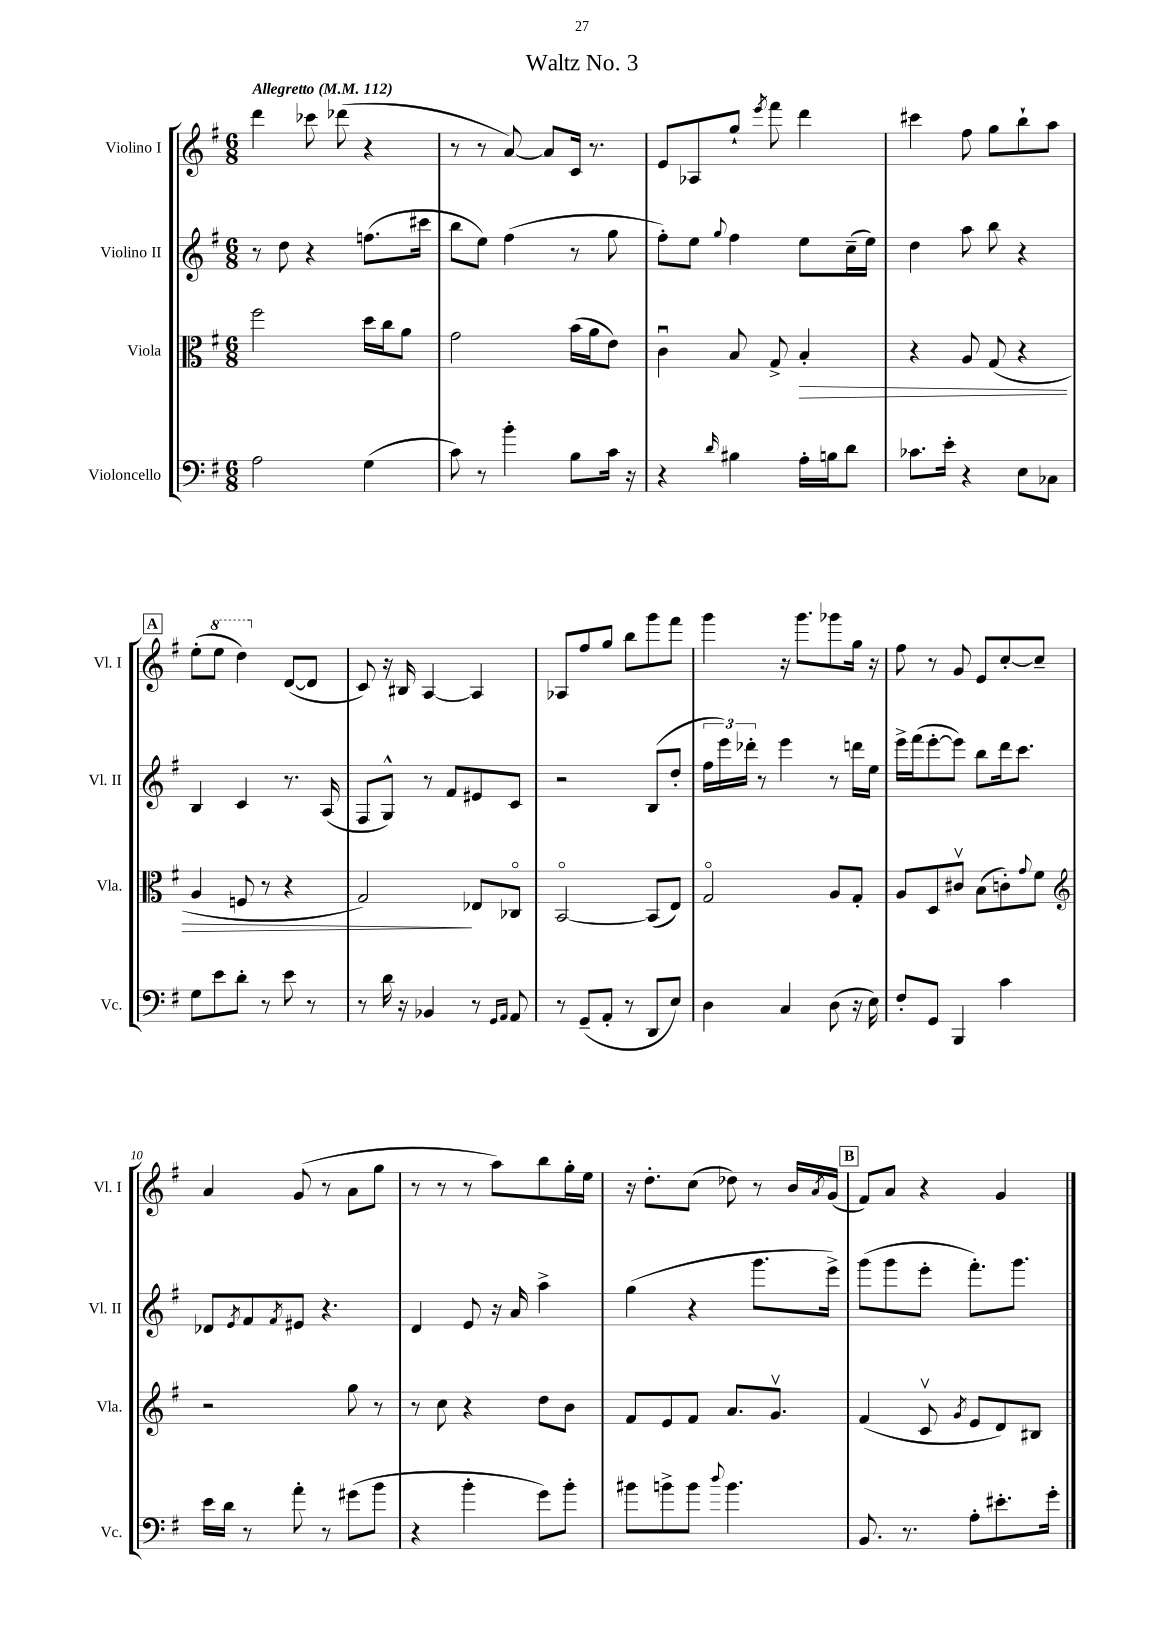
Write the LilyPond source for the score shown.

\header { title = "Waltz No. 3" }
<<
\new StaffGroup <<
\new Staff = "s0" \with { instrumentName = "Violino I" shortInstrumentName = "Vl. I" } {
    \clef treble \key g \major \numericTimeSignature \time 6/8 \tempo "Allegretto" 4 = 112
    d'''4 ces'''8 des'''8( r4 |
    r8 r8 a'8~) a'8 c'16 r8. |
    e'8 aes8 g''8-! \acciaccatura { e'''8 } fis'''8 d'''4 |
    cis'''4 fis''8 g''8 b''8-! a''8 |
    \mark \markup { \box "A" } e''8-.( \ottava #1 e'''8 d'''4) \ottava #0 d'8~( d'8 |
    c'8) r16 bis16 a4~ a4 |
    aes8 fis''8 g''8 b''8 g'''8 fis'''8 |
    g'''4 r16 g'''8. ges'''8 g''16 r16 |
    fis''8 r8 g'8 e'8 c''8~-. c''8-- |
    a'4 g'8( r8 a'8 g''8 |
    r8 r8 r8 a''8) b''8 g''16-. e''16 |
    r16 d''8.-. c''8( des''8) r8 b'16 \acciaccatura { a'8 } g'16( |
    \mark \markup { \box "B" } fis'8) a'8 r4 g'4 \bar "|." |
}
\new Staff = "s1" \with { instrumentName = "Violino II" shortInstrumentName = "Vl. II" } {
    \clef treble \key g \major \numericTimeSignature \time 6/8
    r8 d''8 r4 f''8.( cis'''16 |
    b''8 e''8) fis''4( r8 g''8 |
    fis''8-.) e''8 \appoggiatura { g''8 } fis''4 e''8 c''16--( e''16) |
    d''4 a''8 b''8 r4 |
    \mark \markup { \box "A" } b4 c'4 r8. a16( |
    fis8 g8-^) r8 fis'8 eis'8 c'8 |
    r2 b8( d''8-. |
    \tuplet 3/2 { fis''16 e'''16) des'''16-. } r8 e'''4 r8 d'''16 e''16 |
    e'''16-> fis'''16( e'''8~-. e'''8) b''8 d'''16 c'''8. |
    des'8 \acciaccatura { e'8 } fis'8 \acciaccatura { fis'8 } eis'8 r4. |
    d'4 e'8 r16 a'16 a''4-> |
    g''4( r4 g'''8. e'''16->) |
    \mark \markup { \box "B" } g'''8( g'''8 e'''8-. fis'''8.-.) g'''8. \bar "|." |
}
\new Staff = "s2" \with { instrumentName = "Viola" shortInstrumentName = "Vla." } {
    \clef alto \key g \major \numericTimeSignature \time 6/8
    fis''2 d''16 c''16 a'8 |
    g'2 b'16( a'16 e'8) |
    c'4\downbow b8 g8-> b4-.\> |
    r4 a8 g8( r4 |
    \mark \markup { \box "A" } a4 f8 r8 r4 |
    g2\!) ees8 ces8\flageolet |
    b,2~\flageolet b,8( e8) |
    g2\flageolet a8 g8-. |
    a8 d8 cis'8\upbow b8( c'8-.) \appoggiatura { g'8 } fis'8 |
    \clef treble r2 g''8 r8 |
    r8 c''8 r4 d''8 b'8 |
    fis'8 e'8 fis'8 a'8. g'8.\upbow |
    \mark \markup { \box "B" } fis'4( c'8\upbow \acciaccatura { g'8 } e'8 d'8) bis8 \bar "|." |
}
\new Staff = "s3" \with { instrumentName = "Violoncello" shortInstrumentName = "Vc." } {
    \clef bass \key g \major \numericTimeSignature \time 6/8
    a2 g4( |
    c'8) r8 b'4-. b8 c'16 r16 |
    r4 \grace { d'16 } bis4 a16-. b16 d'8 |
    ces'8. e'16-. r4 e8 ces8 |
    \mark \markup { \box "A" } g8 e'8 d'8-. r8 e'8 r8 |
    r8 d'16 r16 bes,4 r8 \grace { g,16 a,16 } a,8 |
    r8 g,8--( a,8-. r8 d,8 e8) |
    d4 c4 d8( r16 e16) |
    fis8-. g,8 b,,4 c'4 |
    e'16 d'16 r8 a'8-. r8 gis'8( b'8 |
    r4 b'4-. g'8) b'8-. |
    bis'8 b'8-> b'8 \appoggiatura { d''8 } b'4. |
    \mark \markup { \box "B" } b,8. r8. a8-. eis'8.-. g'16-. \bar "|." |
}
>>
>>
